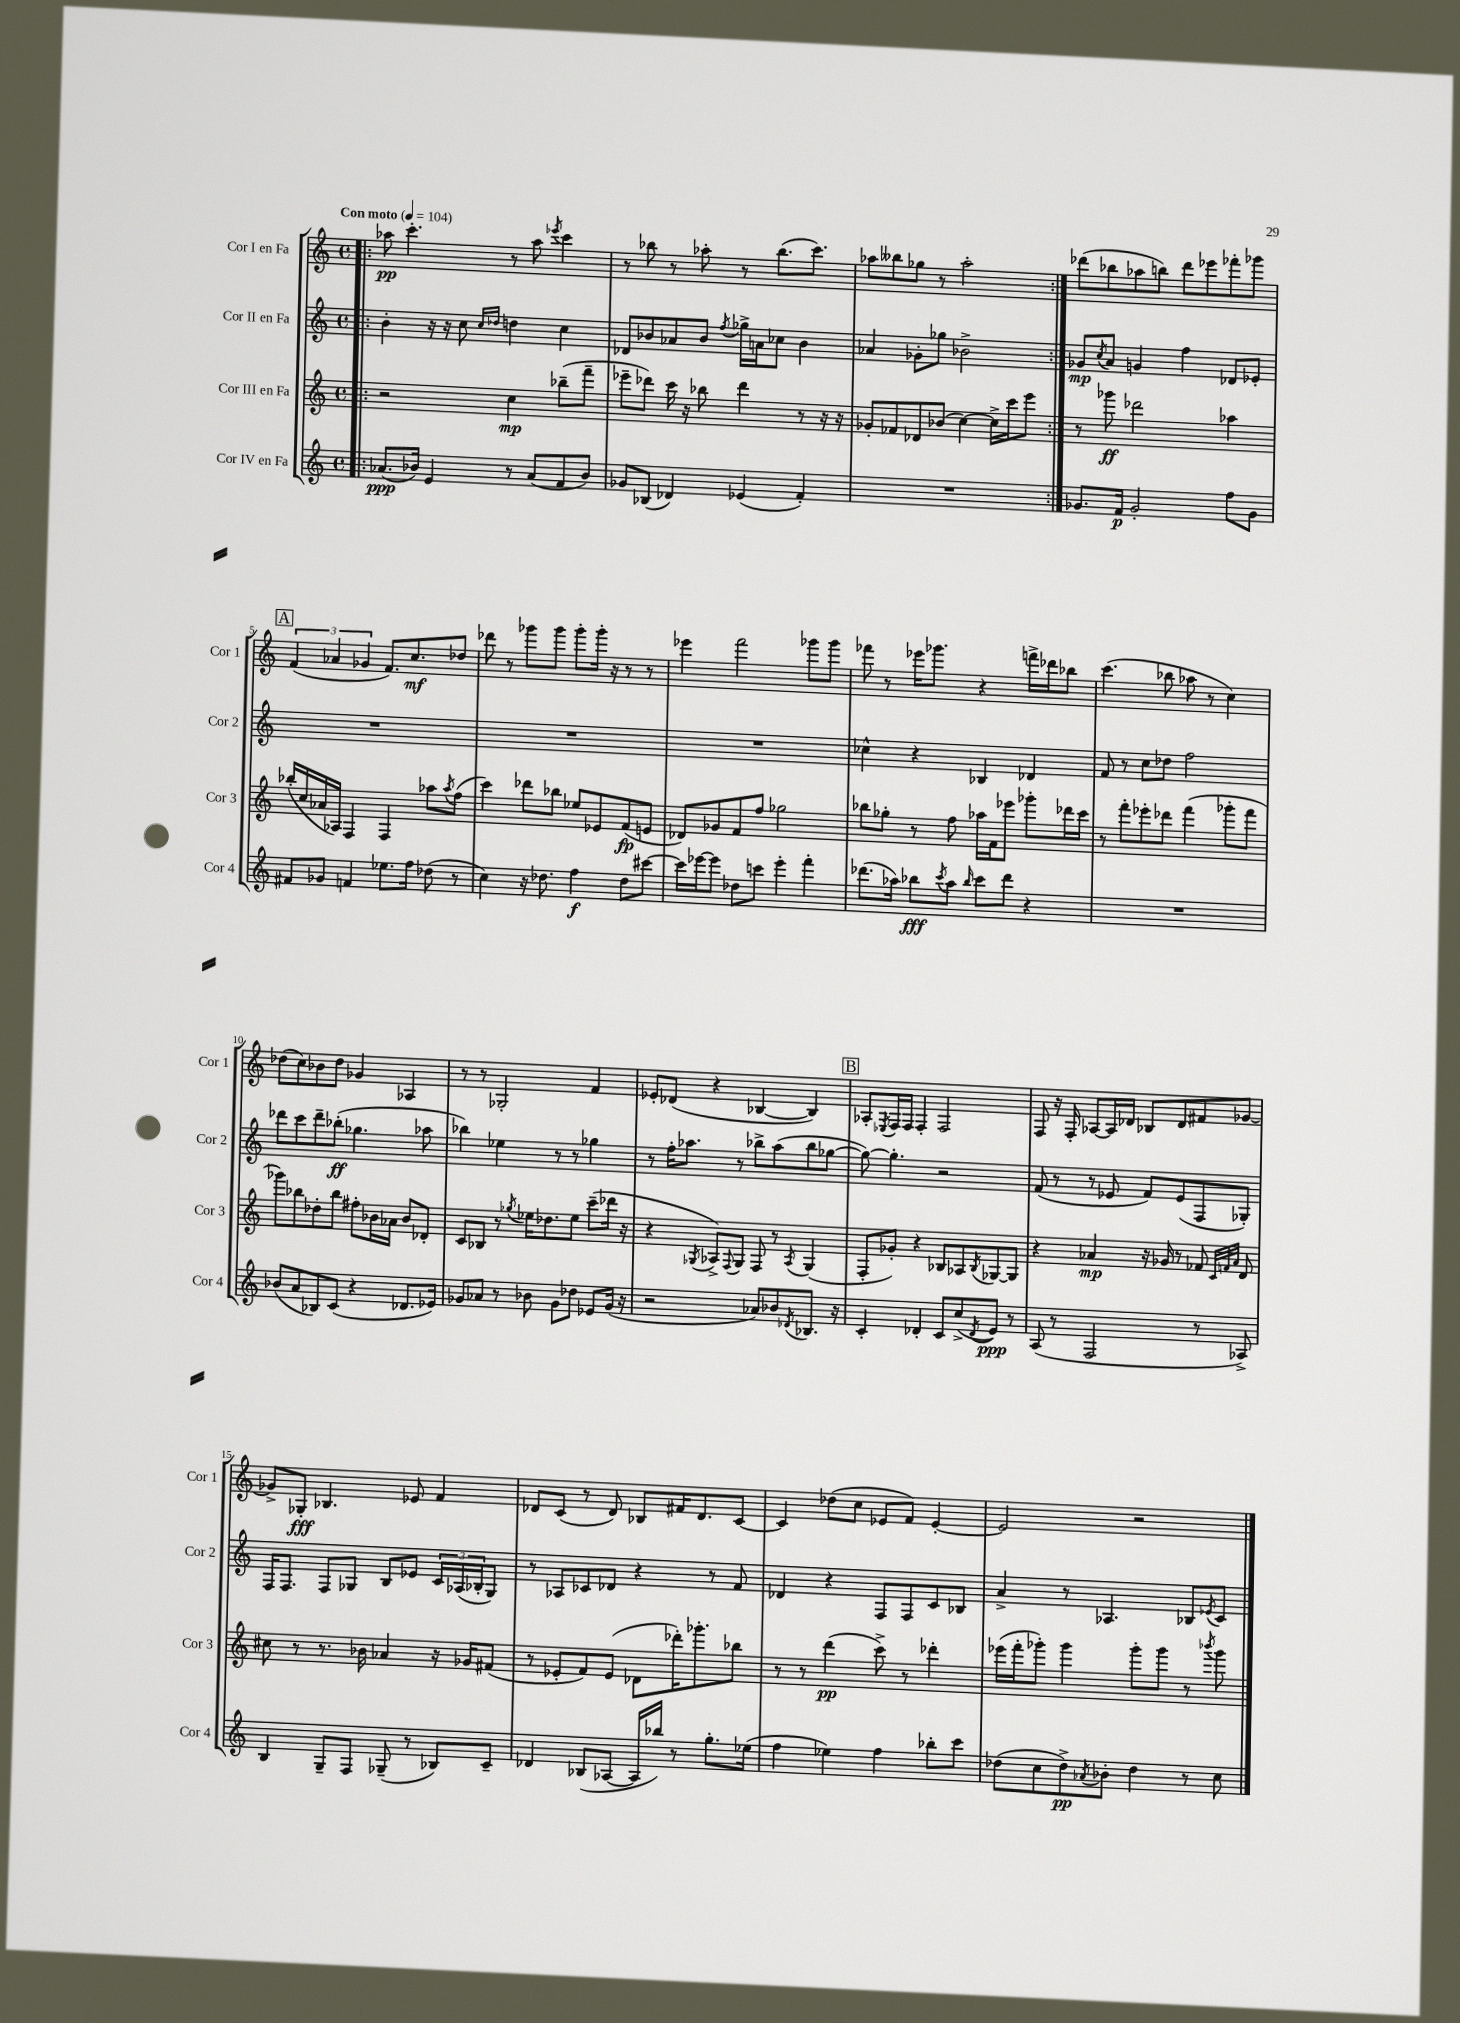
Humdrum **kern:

**kern	**dynam	**kern	**dynam	**kern	**dynam	**kern	**dynam
*part4	*part4	*part3	*part3	*part2	*part2	*part1	*part1
*staff4	*staff4	*staff3	*staff3	*staff2	*staff2	*staff1	*staff1
*I"Cor IV en Fa	*	*I"Cor III en Fa	*	*I"Cor II en Fa	*	*I"Cor I en Fa	*
*I'Cor 4	*	*I'Cor 3	*	*I'Cor 2	*	*I'Cor 1	*
*clefG2	*	*clefG2	*	*clefG2	*	*clefG2	*
*k[]	*	*k[]	*	*k[]	*	*k[]	*
*M4/4	*	*M4/4	*	*M4/4	*	*M4/4	*
*met(c)	*	*met(c)	*	*met(c)	*	*met(c)	*
*MM104	*	*MM104	*	*MM104	*	*MM104	*
=1!|:	=1!|:	=1!|:	=1!|:	=1!|:	=1!|:	=1!|:	=1!|:
!	!	!	!	!	!	!LO:TX:a:B:t=Con moto	!
(8.a-X/L	ppp	2r	.	4b'\	.	8aa-X\	pp
.	.	.	.	.	.	4.ccc'\	.
16b-X/Jk)	.	.	.	.	.	.	.
4e/	.	.	.	16r	.	.	.
.	.	.	.	16r	.	.	.
.	.	.	.	8cc\	.	.	.
.	.	.	.	16qqcc/LL	.	.	.
.	.	.	.	16qqdd-X/JJ	.	.	.
8r	.	4cc\	mp	4ddn\	.	8r	.
(8a-/L	.	.	.	.	.	8aa-\	.
.	.	.	.	.	.	8qeee-X/	.
8f/	.	(8bb-X~\L	.	4cc\	.	4ccc\	.
8b-/J)	.	8fff~\J	.	.	.	.	.
=2	=2	=2	=2	=2	=2	=2	=2
8g-X/L	.	8eee-X~\L	.	8d-X/L	.	8r	.
(8B-X/J	.	8ddd-X\J)	.	8b-X/	.	8bb-X\	.
4d-X/)	.	16ccc\	.	8a-X/	.	8r	.
.	.	16r	.	.	.	.	.
.	.	8bb-X\	.	8b-/J	.	8aa-X'\	.
.	.	.	.	8qff/	.	.	.
(4e-X/	.	4ddd-\	.	16gg-X^\LL	.	8r	.
.	.	.	.	16an\J	.	.	.
.	.	.	.	8cc-X\J	.	(8.bb-\L	.
4f'/)	.	8r	.	4b-\	.	.	.
.	.	.	.	.	.	8.ccc\J)	.
.	.	16r	.	.	.	.	.
.	.	16r	.	.	.	.	.
=3	=3	=3	=3	=3	=3	=3	=3
1r	.	8g-X'/L	.	4a-X/	.	8aa-X\L	.
.	.	8f-X/	.	.	.	8bb--X\	.
.	.	8d-X/	.	8g-X'\L	.	8gg-X\J	.
.	.	(8b-X/J	.	8gg-X\J	.	8r	.
.	.	[4cc\)	.	2b-X^\	.	2aa-'\	.
.	.	16cc^\LL]	.	.	.	.	.
.	.	16ccc\J	.	.	.	.	.
.	.	8eee\J	.	.	.	.	.
=4:|!	=4:|!	=4:|!	=4:|!	=4:|!	=4:|!	=4:|!	=4:|!
8.g-X/L	.	8r	.	8g-X/L	mp	(8ddd-X\L	.
.	.	.	.	8qcc/	.	.	.
.	.	8ggg-X\	ff	8a/J	.	8bb-X\	.
16f/Jk	p	.	.	.	.	.	.
2g-'/	.	2ddd-X\	.	4gn/	.	8aa-X\	.
.	.	.	.	.	.	8bbn\J)	.
.	.	.	.	4ff\	.	8ddd-\L	.
.	.	.	.	.	.	8eee-X\	.
8ff\L	.	4aa-X\	.	8d-X/L	.	8fff-X'\	.
8g-\J	.	.	.	8e-X'/J	.	8ggg-X\J	.
!!LO:LB:g=z
!!LO:REH:place=s1:t=A
=5	=5	=5	=5	=5	=5	=5	=5
8f#X/L	.	(16bb-X'/LL	.	1r	.	(6f/	.
.	.	16cc/	.	.	.	.	.
8g-X/J	.	16a-X/	.	.	.	.	.
.	.	.	.	.	.	6a-X/	.
.	.	16A-X/JJ)	.	.	.	.	.
4fn/	.	4F/	.	.	.	.	.
.	.	.	.	.	.	6g-X/	.
8.ee-X\L	.	4F/	.	.	.	8.f/L)	.
16ff\Jk	.	.	.	.	.	8.cc/	mf
(8dd-X\	.	8aa-X\L	.	.	.	.	.
.	.	8qaa-/	.	.	.	.	.
8r	.	(8ff\J	.	.	.	8dd-X/J	.
=6	=6	=6	=6	=6	=6	=6	=6
4cc\)	.	4ccc\)	.	1r	.	8ddd-X\	.
.	.	.	.	.	.	8r	.
16r	.	8ddd-X\L	.	.	.	8ggg-X\L	.
8.dd-X\	.	.	.	.	.	.	.
.	.	8bb-X\J	.	.	.	8ggg-\J	.
4ff\	f	8ee-X/L	.	.	.	8ggg-'\L	.
.	.	8e-X/	.	.	.	16ggg-'\Jk	.
.	.	.	.	.	.	16r	.
8dd-\L	.	(8f/	fp	.	.	8r	.
[8ccc#X\J	.	8en/J	.	.	.	8r	.
=7	=7	=7	=7	=7	=7	=7	=7
16ccc#\LL]	.	8d-X/L)	.	1r	.	4eee-X\	.
[16eee-X\J	.	.	.	.	.	.	.
8eee-\J]	.	8g-X/	.	.	.	.	.
8dd-X\L	.	8f/	.	.	.	2fff\	.
8cccn\J	.	8ff/J	.	.	.	.	.
4eee-'\	.	2gg-X\	.	.	.	.	.
4fff'\	.	.	.	.	.	8ggg-X\L	.
.	.	.	.	.	.	8ggg-\J	.
=8	=8	=8	=8	=8	=8	=8	=8
(8.ddd-X\L	.	8bb-X\L	.	4cc-X^^\	.	8fff-X\	.
.	.	8gg-X'\J	.	.	.	8r	.
16aa-X\Jk)	.	.	.	.	.	.	.
8bb-X\L	fff	8r	.	4r	.	16eee-X\KL	.
.	.	.	.	.	.	8.ggg-X\J	.
8qccc/	.	.	.	.	.	.	.
8aa-\J	.	8ff\	.	.	.	.	.
16qqbb-/	.	.	.	.	.	.	.
8ccc\L	.	16aa-X\LL	.	4B-X/	.	4r	.
.	.	16f\J	.	.	.	.	.
8ddd-\J	.	8eee-X\J	.	.	.	.	.
4r	.	8ggg-X'\L	.	4d-X/	.	16fffn^\LL	.
.	.	.	.	.	.	16ddd-X\J	.
.	.	16ddd-X\L	.	.	.	8bb-X\J	.
.	.	16ccc\JJ	.	.	.	.	.
=9	=9	=9	=9	=9	=9	=9	=9
1r	.	8r	.	8f/	.	(4.ccc\	.
.	.	8fff'\L	.	8r	.	.	.
.	.	8eee-X'\	.	8cc\L	.	.	.
.	.	8ddd-X\J	.	8dd-X\J	.	8bb-X\	.
.	.	(4fff\	.	2ff\	.	8aa-X\	.
.	.	.	.	.	.	8r	.
.	.	8ggg-X'\L	.	.	.	4cc\)	.
.	.	8fff\J	.	.	.	.	.
!!LO:LB:g=z
=10	=10	=10	=10	=10	=10	=10	=10
(8b-X/L	.	8ggg-X\L)	.	8ddd-X\L	.	(8dd-X\L	.
8a/	.	8bb-X\	.	8ccc\	.	8cc\)	.
8B-X/)	.	8dd-X'\	.	8ddd-~\	.	8b-X\	.
(8c/J	.	8bb-\J	.	(8bb-X'\J	ff	8dd-\J	.
4r	.	8ff#X'\L	.	4.gg-X\	.	4g-X/	.
.	.	16b-X\L	.	.	.	.	.
.	.	16a-X\JJ	.	.	.	.	.
8.d-X/L	.	8b-/L	.	.	.	4A-X/	.
.	.	8d-X'/J	.	8aa-X\	.	.	.
16e-X/Jk)	.	.	.	.	.	.	.
=11	=11	=11	=11	=11	=11	=11	=11
8g-X/L	.	8c/L	.	4bb-X\)	.	8r	.
8a-X/J	.	8B-X/J	.	.	.	8r	.
8r	.	8r	.	4ee-X\	.	2G-X'/	.
.	.	8qgg-X/	.	.	.	.	.
8b-X\	.	16ee-X\KL	.	.	.	.	.
.	.	8.dd-X\	.	.	.	.	.
8g-\L	.	.	.	8r	.	.	.
8dd-X\J	.	8ee-\J	.	8r	.	.	.
8e-X/L	.	(8ccc~\L	.	4gg-X\	.	4f/	.
(16g-/Jk	.	16ddd-X\Jk	.	.	.	.	.
16r	.	16r	.	.	.	.	.
=12	=12	=12	=12	=12	=12	=12	=12
2r	.	4r	.	8r	.	8e-X'/L	.
.	.	.	.	16ff'\KL	.	(8d-X/J	.
.	.	.	.	8.aa-X\J	.	.	.
.	.	8qG-X/	.	.	.	.	.
.	.	8A-X^/L)	.	.	.	4r	.
.	.	8qqF/	.	.	.	.	.
.	.	8G-/J	.	8r	.	.	.
8a-X/L)	.	8F/	.	8bb-X^\L	.	[4B-X/	.
8b-X/	.	8r	.	(8aa-\	.	.	.
8qd-X/	.	8qA-/	.	.	.	.	.
8.B-X/J	.	(4G-/	.	8bb-\	.	4B-/])	.
.	.	.	.	[8gg-X\J	.	.	.
16r	.	.	.	.	.	.	.
!!LO:REH:place=s1:t=B
=13	=13	=13	=13	=13	=13	=13	=13
4c'/	.	8F'/L	.	8gg-\_)	.	8A-X'/L	.
.	.	.	.	.	.	8qE-X/	.
.	.	8g-X'/J)	.	4.gg-'\]	.	16F/L	.
.	.	.	.	.	.	16F/JJ	.
4d-X'/	.	4r	.	.	.	4F'/	.
8c/L	.	8B-X/L	.	2r	.	2F/	.
(8cc^/	.	8A-X/	.	.	.	.	.
8qd-/	.	8qB-/	.	.	.	.	.
8e/J)	ppp	[8G-X/	.	.	.	.	.
8r	.	8G-/J]	.	.	.	.	.
=14	=14	=14	=14	=14	=14	=14	=14
(8A/	.	4r	.	(8f/	.	8F/	.
8r	.	.	.	8r	.	16r	.
.	.	.	.	.	.	16F'/	.
2F/	.	4a-X/	mp	8r	.	[8A-X/L	.
.	.	.	.	8e-X/	.	16A-/L]	.
.	.	.	.	.	.	16d-X/JJ	.
.	.	16r	.	8f/L)	.	8B-X/L	.
.	.	16g-X/	.	.	.	.	.
.	.	8r	.	(8e-/	.	8d-/	.
8r	.	8f-X/	.	8F/	.	8f#X/	.
.	.	32qqc/LLL	.	.	.	.	.
.	.	32qqfn/	.	.	.	.	.
.	.	32qqa-/JJJ	.	.	.	.	.
8A-X^/)	.	8d/	.	8G-X'/J)	.	[8g-X/J	.
!!LO:LB:g=z
=15	=15	=15	=15	=15	=15	=15	=15
4B/	.	8cc#X\	.	16F/KL	.	8g-X^/L]	.
.	.	.	.	8.F/J	.	.	.
.	.	8r	.	.	.	8G-X'/J	fff
8G~/L	.	8.r	.	8F/L	.	4.B-X/	.
8F/J	.	.	.	8G-X/J	.	.	.
.	.	16b-X\	.	.	.	.	.
(8G-X~/	.	4a-X/	.	8B/L	.	.	.
8r	.	.	.	8e-X/J	.	8e-X/	.
8B-X/L)	.	16r	.	24c/LL	.	4f/	.
.	.	.	.	(24A-X/	.	.	.
.	.	16g-X/KL	.	.	.	.	.
.	.	.	.	24B-X'/J	.	.	.
8c~/J	.	(8f#X/J	.	8G-/J)	.	.	.
=16	=16	=16	=16	=16	=16	=16	=16
4d-X/	.	8r	.	8r	.	8d-X/L	.
.	.	8e-X'/L	.	8A-X/L	.	(8c/J	.
(8B-X/L	.	8f/)	.	8c-X/	.	8r	.
[8A-X/J	.	(8e-/J	.	8d-X/J	.	8d-/)	.
16A-/LL]	.	8d-X\L	.	4r	.	8B-X/L	.
16bb-X/JJ)	.	.	.	.	.	.	.
8r	.	16ddd-X'\K)	.	.	.	16f#X/K	.
.	.	8.ggg-X'\	.	.	.	8.d-/	.
8.gg'\L	.	.	.	8r	.	.	.
.	.	8bb-X\J	.	8f/	.	[8c/J	.
(16ee-X\Jk	.	.	.	.	.	.	.
=17	=17	=17	=17	=17	=17	=17	=17
4ff\	.	8r	.	4d-X/	.	4c/]	.
.	.	8r	.	.	.	.	.
4ee-X\)	.	(4ddd\	pp	4r	.	(8dd-X\L	.
.	.	.	.	.	.	8cc\J	.
4ff\	.	8ccc^\)	.	8F/L	.	8e-X/L	.
.	.	8r	.	8F/	.	8f/J)	.
8bb-X'\L	.	4ddd-X'\	.	8c/	.	[4e-'/	.
8ccc\J	.	.	.	8B-X/J	.	.	.
=18	=18	=18	=18	=18	=18	=18	=18
(8dd-X\L	.	(16eee-X\LL	.	4a^/	.	2e-/]	.
.	.	16fff'\J	.	.	.	.	.
8cc\	.	8ggg-X'\J)	.	.	.	.	.
8dd-^\)	pp	4ggg-\	.	8r	.	.	.
8qa-X/	.	.	.	.	.	.	.
8b-X'\J	.	.	.	4.A-X/	.	.	.
4dd-\	.	8ggg-'\L	.	.	.	2r	.
.	.	8ggg-\J	.	.	.	.	.
8r	.	8r	.	8B-X/L	.	.	.
.	.	8qbbb-X/	.	8qe-X/	.	.	.
8cc\	.	8ggg-\	.	8c/J	.	.	.
==	==	==	==	==	==	==	==
*-	*-	*-	*-	*-	*-	*-	*-
